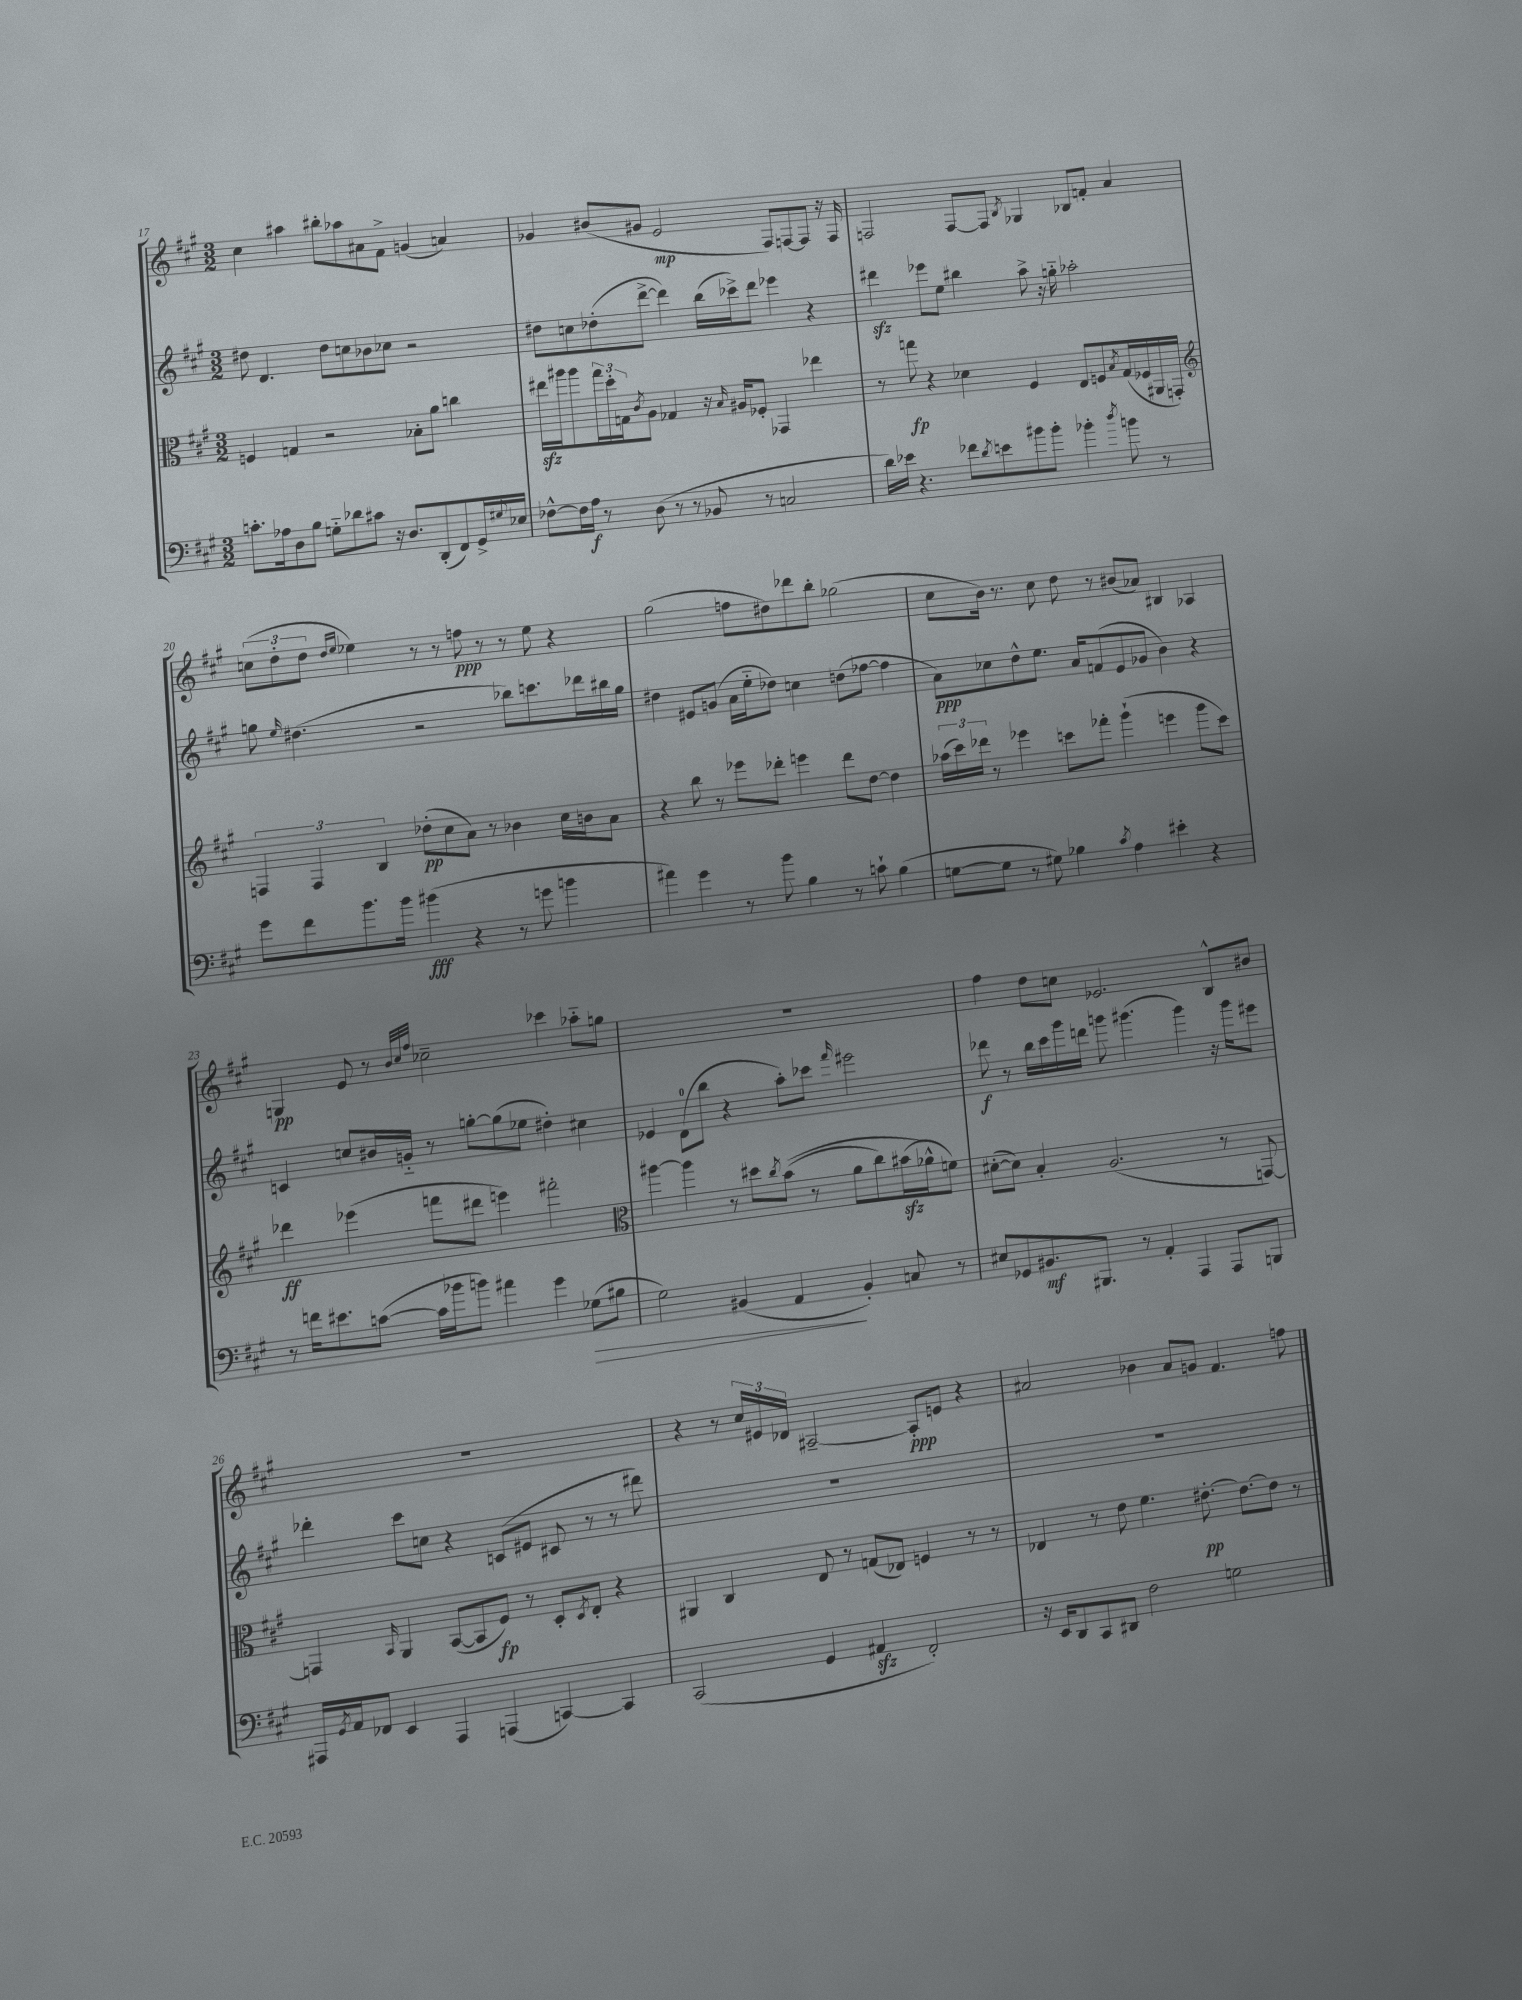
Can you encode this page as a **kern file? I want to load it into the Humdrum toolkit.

**kern	**dynam	**kern	**dynam	**kern	**dynam	**kern	**dynam
*part4	*part4	*part3	*part3	*part2	*part2	*part1	*part1
*staff4	*staff4	*staff3	*staff3	*staff2	*staff2	*staff1	*staff1
*clefF4	*	*clefC3	*	*clefG2	*	*clefG2	*
*k[f#c#g#]	*	*k[f#c#g#]	*	*k[f#c#g#]	*	*k[f#c#g#]	*
*M3/2	*	*M3/2	*	*M3/2	*	*M3/2	*
=17	=17	=17	=17	=17	=17	=17	=17
8.cn'\L	.	4Fn/	.	8dd#X\	.	4cc#\	.
.	.	.	.	4.d/	.	.	.
16A-X\k	.	.	.	.	.	.	.
8D\	.	4Gn/	.	.	.	4aa#X\	.
8B\J	.	.	.	.	.	.	.
8Gn\L	.	2r	.	8dd#\L	.	8bb#X'\L	.
8d-X\	.	.	.	8ccn\	.	8aa-X\	.
8c#X\J	.	.	.	8b-X\	.	8a#X\	.
16r	.	.	.	8cc-X\J	.	8f#^\J	.
8.D/L	.	.	.	.	.	.	.
.	.	8B-X'\L	.	2r	.	(4gn/	.
(8DD'/	.	8a\J	.	.	.	.	.
8FF#/)	.	4ccn\	.	.	.	4an/)	.
16GG#^/L	.	.	.	.	.	.	.
8qqG#X/	.	.	.	.	.	.	.
16E-X/JJ	.	.	.	.	.	.	.
=18	=18	=18	=18	=18	=18	=18	=18
[8F-X^^\L	.	16ee#Xzz\LL	.	8dd#X\L	.	4g-X/	.
.	.	16aa#X\J	.	.	.	.	.
16F-\L]	.	8aa#\	.	8ccn\	.	.	.
16A\JJ	f	.	.	.	.	.	.
8r	.	24gg#\L	.	(8dd-X'\	.	(8b#X/L	.
.	.	24dd'\	.	.	.	.	.
.	.	24Gn\J	.	.	.	.	.
.	.	8qc#/	.	.	.	.	.
(8D\	.	8A\J	.	[8ddd^\J	.	8g#X/J	.
8r	.	4G-X/	.	4ddd\])	.	2e/	mp
8r	.	.	.	.	.	.	.
8BB-X/	.	16r	.	(16bb\LL	.	.	.
.	.	16qqB/	.	.	.	.	.
.	.	16A#X/KL	.	16ccc-X^\J)	.	.	.
8r	.	8F-X'/J	.	8ddd\J	.	.	.
2Cn/	.	4GG-X/	.	4eee-X\	.	8F#/L)	.
.	.	.	.	.	.	[8Fn/	.
.	.	4ee-X\	.	4r	.	8F/J]	.
.	.	.	.	.	.	16r	.
.	.	.	.	.	.	16F/	.
=19	=19	=19	=19	=19	=19	=19	=19
16d\LL)	.	8r	.	4ddd#Xzz\	.	2Fn/	.
16e-X\JJ	.	.	.	.	.	.	.
4.r	.	8ggn\	fp	.	.	.	.
.	.	4r	.	8eee-X\L	.	.	.
.	.	.	.	8ee\J	.	.	.
8f-X\L	.	4d-X\	.	4bb#X\	.	[8F/L	.
8qd/	.	.	.	.	.	.	.
8en\	.	.	.	.	.	8F/J]	.
.	.	.	.	.	.	8qB/	.
8b#X\	.	4F#/	.	8aa^\	.	4G-X/	.
8b#'\J	.	.	.	16r	.	.	.
.	.	.	.	16ggn\	.	.	.
4b-X'\	.	8E/L	.	2aa-X'\	.	8B-X/L	.
.	.	8Fn/	.	.	.	8fn'/J	.
8qdd/	.	8qB/	.	.	.	.	.
8bn\	.	(16G#/L	.	.	.	4a/	.
.	.	16F-X/	.	.	.	.	.
8r	.	16AA#X/	.	.	.	.	.
.	.	16GGn'/JJ)	.	.	.	.	.
!!LO:LB:g=z
=20	=20	=20	=20	=20	=20	=20	=20
*	*	*clefG2	*	*	*	*	*
8g#\L	.	6Fn/	.	8ggn\	.	(12ccn\L	.
.	.	.	.	.	.	12dd'\	.
.	.	.	.	16qqee/	.	.	.
8f#\	.	.	.	(4.dd#X\	.	.	.
.	.	6F/	.	.	.	12dd\J	.
.	.	.	.	.	.	16qqdd/LL	.
.	.	.	.	.	.	16qqee/JJ	.
8.b\	.	.	.	.	.	4ee-X\)	.
.	.	6B/	.	.	.	.	.
16b\Jk	.	.	.	.	.	.	.
(4b#X\	fff	(8dd-X'\L	pp	2r	.	8r	.
.	.	8cc#\	.	.	.	8r	.
4r	.	8a\J)	.	.	.	8ffn\	ppp
.	.	8r	.	.	.	8r	.
8r	.	4b-X\	.	8bb-X\L)	.	8r	.
8gn\	.	.	.	8.cccn\	.	8ee-\	.
4bn\	.	16cc#\LL	.	.	.	4r	.
.	.	16bn\J	.	16ddd-X\L	.	.	.
.	.	8a\J	.	16bb#X\	.	.	.
.	.	.	.	16gg\JJ	.	.	.
=21	=21	=21	=21	=21	=21	=21	=21
4a#X\)	.	4r	.	4dd#X\	.	(2gg#\	.
4g#\	.	8bb\	.	8e#X/L	.	.	.
.	.	8r	.	(8gn/J	.	.	.
8r	.	8eee-X\L	.	16a\LL	.	8ffn\L	.
.	.	.	.	16ee\J	.	.	.
8b\	.	8ddd-X'\J	.	8dd-X\J)	.	8dd#X\)	.
4B\	.	4eeen\	.	4ccn\	.	8ddd-X\	.
.	.	.	.	.	.	8bb'\J	.
8r	.	8ddd-\L	.	(8ddn\L	.	(2gg-X\	.
8cn`\	.	[8dd\J	.	[8ff-X\J	.	.	.
(4B\	.	4dd\]	.	4ff-\]	.	.	.
=22	=22	=22	=22	=22	=22	=22	=22
[8Gn\L	.	(24aa-X\LL	.	8a\L)	ppp	8cc#\L	.
.	.	24ccc#\)	.	.	.	.	.
.	.	24ddd-X\JJ	.	.	.	.	.
8G\J]	.	8r	.	8cc-X\	.	16b\Jk)	.
.	.	.	.	.	.	8.r	.
8r	.	4eee-X\	.	8dd^^\	.	.	.
8G#X\)	.	.	.	8.ee\J	.	8cc#\	.
4B-X\	.	8cccn\L	.	.	.	8dd\	.
.	.	.	.	16a/KL	.	.	.
.	.	8fff-X'\J	.	(8fn/	.	8r	.
8qc#/	.	.	.	.	.	.	.
4A\	.	(4ggg#`\	.	8e/	.	(8b#X/L	.
.	.	.	.	8g-X/J	.	8a-X/J)	.
4e#X'\	.	4eeen\	.	4b\)	.	4B#X/	.
4r	.	8ggg#\L	.	4r	.	4A-X/	.
.	.	8ccc\J)	.	.	.	.	.
!!LO:LB:g=z
=23	=23	=23	=23	=23	=23	=23	=23
8r	.	4ddd-X\	ff	4cn/	.	4Gn/	pp
16fn\KL	.	.	.	.	.	.	.
8.e#X\	.	.	.	.	.	.	.
.	.	(4eee-X\	.	8ccn/L	.	8e/	.
([8cn\J	.	.	.	16b#X/L	.	8r	.
.	.	.	.	16gn/JJ	.	.	.
.	.	.	.	.	.	32qqb/LLL	.
.	.	.	.	.	.	32qqcc#/	.
.	.	.	.	.	.	32qqff#/JJJ	.
16c\LL]	.	8fffn\L	.	8r	.	2cc-X~\	.
16b-X\J	.	.	.	.	.	.	.
8bn\J)	.	8ddd#X\J	.	[8ggn'\L	.	.	.
4a#X\	.	4eeen\)	.	(8gg\]	.	.	.
.	.	.	.	8ee-X\J	.	.	.
4g#\	.	2fff#X'\	.	4dd#X'\)	.	4ccc-X\	.
!	!LO:HP:b	!	!	!	!	!	!
(8G-X\L	>	.	.	4cc#X\	.	8aa-X\L	.
8B#X\J	.	.	.	.	.	8ggn\J	.
=24	=24	=24	=24	=24	=24	=24	=24
*	*	*clefC3	*	*	*	*	*
2G#\)	.	[4aa#X\	.	4e-X/	.	1.r	.
.	.	4aa#\]	.	(8d\L	.	.	.
.	.	.	.	8bb\J	.	.	.
(4BB#X/	.	8r	.	4r	.	.	.
.	.	8dd#X\L	.	.	.	.	.
.	.	8qcc#/	.	.	.	.	.
4AA/	.	((8b\J	.	8aa'\L)	.	.	.
.	.	8r	.	8ccc-X\J	.	.	.
.	.	.	.	16qqfff#/	.	.	.
4BB#'/)	]	8a\L	.	2eee#X\	.	.	.
.	.	8cc#\)	.	.	.	.	.
8Cn/	.	(16b#Xzz\L	.	.	.	.	.
.	.	16a-X^^\J)	.	.	.	.	.
8r	.	8fn\J)	.	.	.	.	.
=25	=25	=25	=25	=25	=25	=25	=25
8E#X/L	.	([8d#X'\L	.	8ddd-X\	f	4ff#\	.
8GG-X/	.	8d#\J])	.	8r	.	.	.
8.BB#X/	mf	4B'/	.	16bb\LL	.	8dd\L	.
.	.	.	.	16ccc#\	.	.	.
.	.	.	.	16ggg#\	.	8ccn\J	.
8.BBB#X/J	.	.	.	16dddn\JJ	.	.	.
.	.	(2.A/	.	8gggn\	.	2.e-X/	.
8r	.	.	.	(4.ggg#X\	.	.	.
4AA'/	.	.	.	.	.	.	.
4AAA/	.	.	.	4ggg#\)	.	.	.
8AAA/L	.	8r	.	16r	.	8B^^/L	.
.	.	.	.	16ggg#\KL	.	.	.
8BBBn/J	.	[8GGn/)	.	8eee#X\J	.	8b#X/J	.
!!LO:LB:g=z
=26	=26	=26	=26	=26	=26	=26	=26
16AAA#X/LL	.	4GGn/]	.	4ddd-X'\	.	1.r	.
8qGG#/	.	.	.	.	.	.	.
16AA/J	.	.	.	.	.	.	.
8FF-X/J	.	.	.	.	.	.	.
.	.	16qqBB/	.	.	.	.	.
4EE/	.	4AA/	.	8ccc#\L	.	.	.
.	.	.	.	8ccn\J	.	.	.
4AAA#/	.	([8BB/L	.	4r	.	.	.
.	.	8BB/]	.	.	.	.	.
(4AAAn/	.	8F#/J)	fp	(8cn/L	.	.	.
.	.	8r	.	8e#X/J	.	.	.
[4CCn/)	.	8D'/L	.	8c#X/	.	.	.
.	.	8qD/	.	.	.	.	.
.	.	8E'/J	.	8r	.	.	.
4CC/]	.	4r	.	8r	.	.	.
.	.	.	.	8ddd#X\)	.	.	.
=27	=27	=27	=27	=27	=27	=27	=27
(2CC#/	.	4AA#X/	.	1.r	.	4r	.
.	.	4C#/	.	.	.	8r	.
.	.	.	.	.	.	24cc#/LL	.
.	.	.	.	.	.	24e#X/	.
.	.	.	.	.	.	24d-X/JJ	.
4GG#/	.	8E/	.	.	.	[2A#X~/	.
.	.	8r	.	.	.	.	.
4AA#Xzz/	.	(8Gn/L	.	.	.	.	.
.	.	8E-X/J)	.	.	.	.	.
2FF#'/)	.	4Fn/	.	.	.	8A#'/L]	ppp
.	.	.	.	.	.	8en/J	.
.	.	8r	.	.	.	4r	.
.	.	8r	.	.	.	.	.
=28	=28	=28	=28	=28	=28	=28	=28
16r	.	4E-X/	.	1.r	.	2a#X/	.
16EE/KL	.	.	.	.	.	.	.
8DD/	.	.	.	.	.	.	.
8CC#/	.	8r	.	.	.	.	.
8DD#X/J	.	8e\	.	.	.	.	.
2F#\	.	4.f#\	.	.	.	4b-X\	.
.	.	.	.	.	.	8a#/L	.
.	.	[8.e#X'\	pp	.	.	8gn/J	.
2Gn\	.	.	.	.	.	4.f#/	.
.	.	8.e#\L_	.	.	.	.	.
.	.	8e#\J]	.	.	.	.	.
.	.	8r	.	.	.	8ffn\	.
==	==	==	==	==	==	==	==
*-	*-	*-	*-	*-	*-	*-	*-
